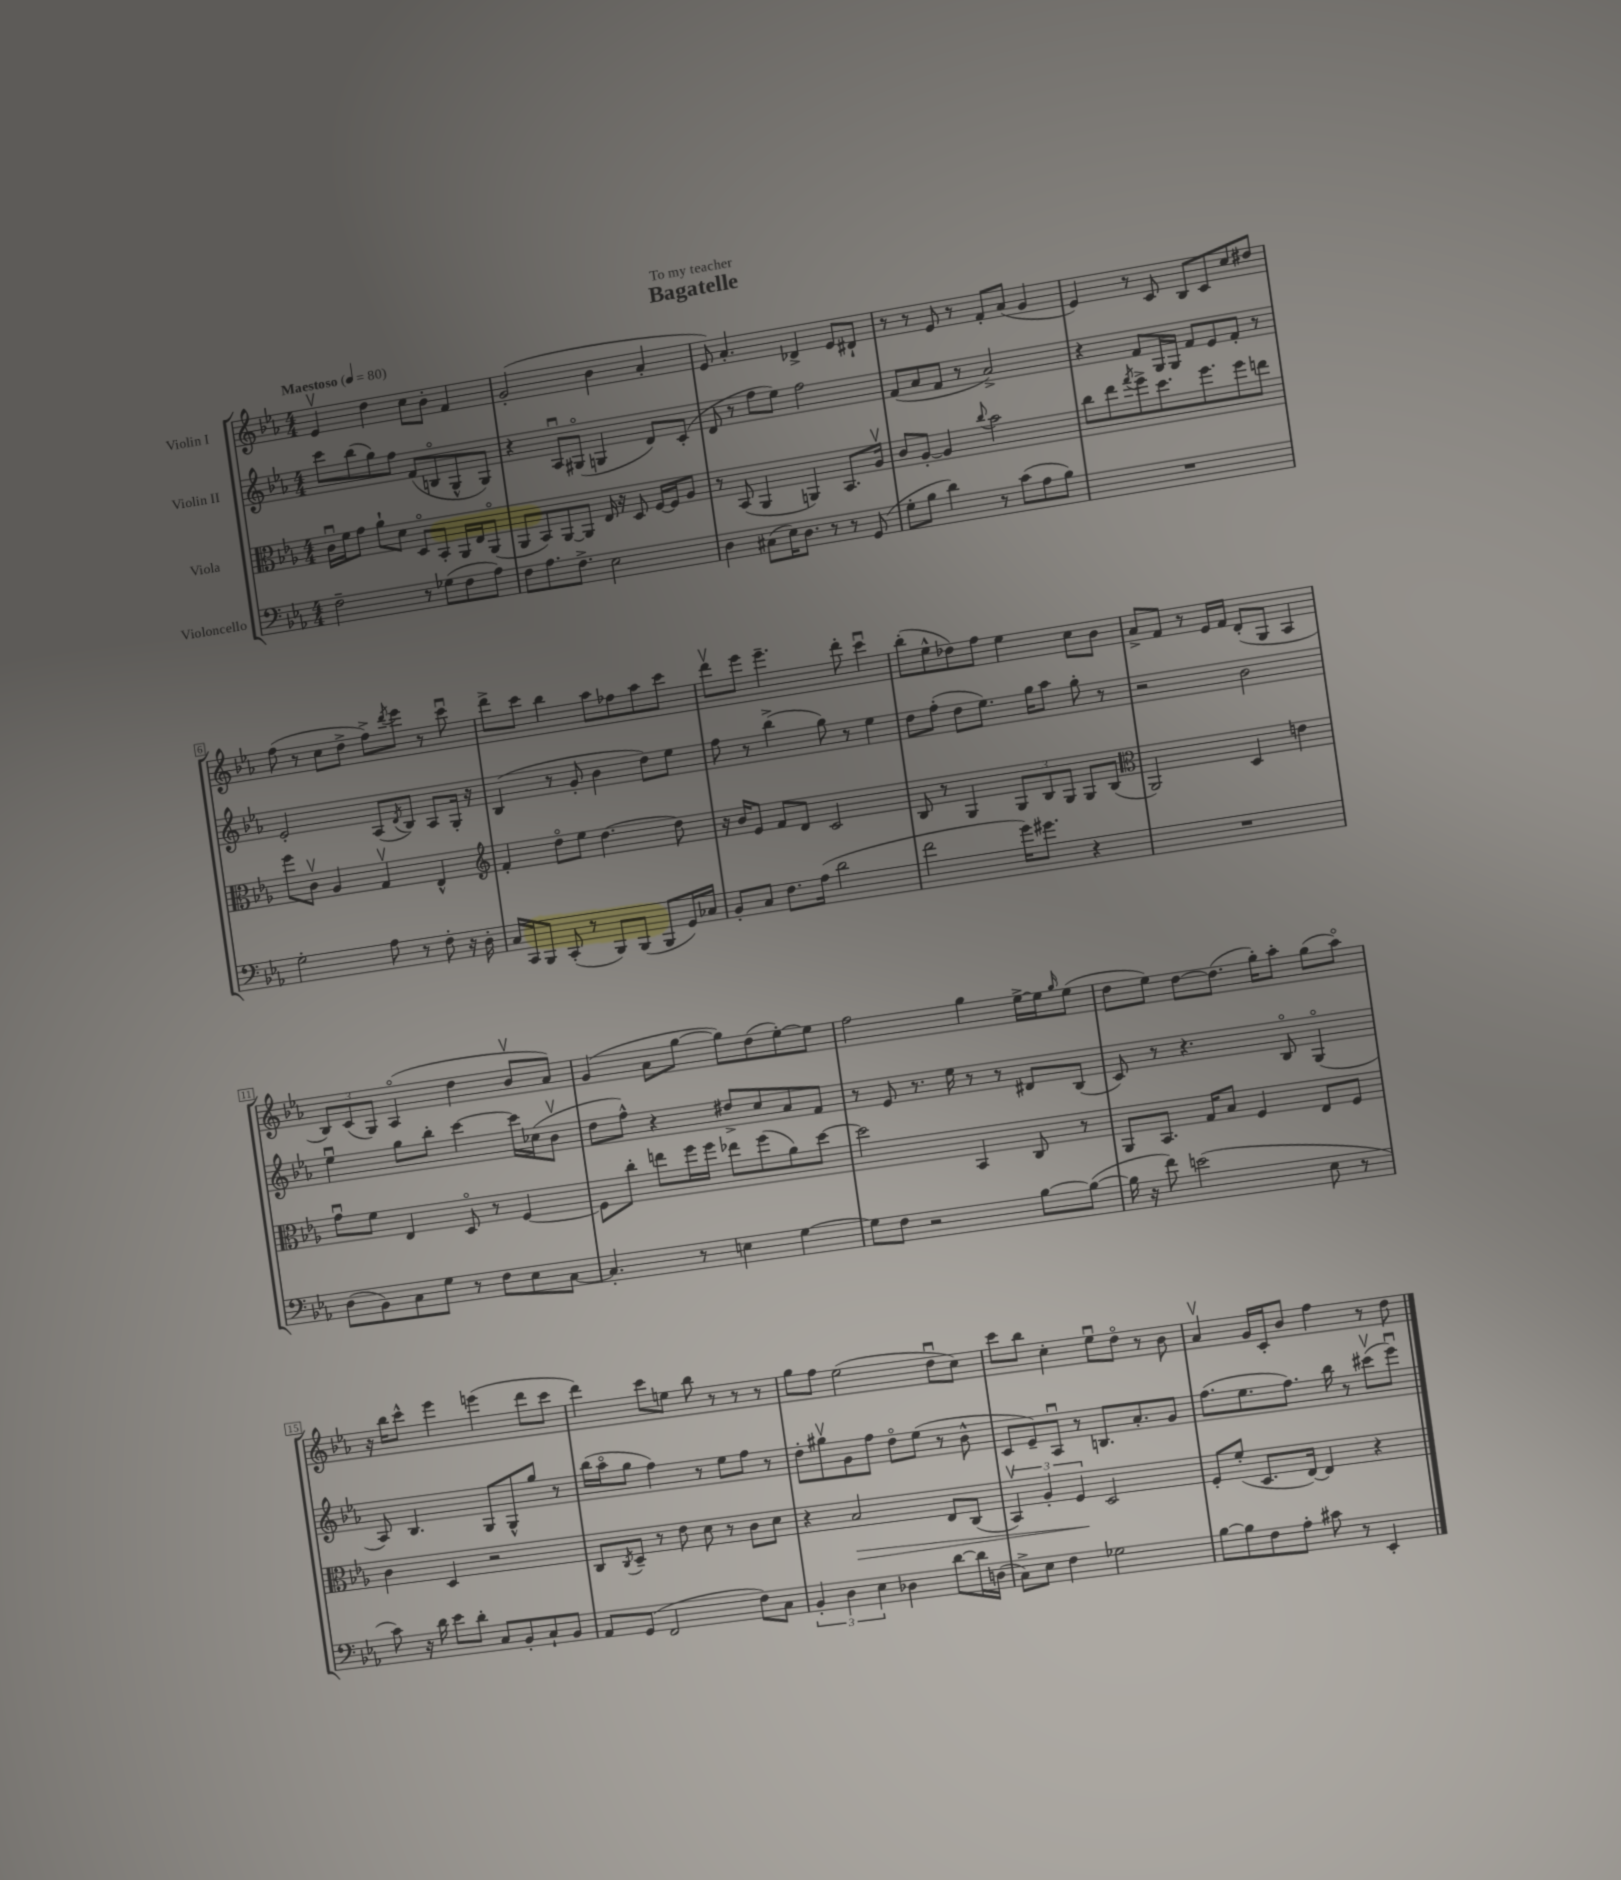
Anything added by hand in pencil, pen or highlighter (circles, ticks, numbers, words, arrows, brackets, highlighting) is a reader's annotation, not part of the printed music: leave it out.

**kern	**kern	**dynam	**kern	**kern
*part4	*part3	*part3	*part2	*part1
*staff4	*staff3	*staff3	*staff2	*staff1
*I"Violoncello	*I"Viola	*	*I"Violin II	*I"Violin I
*clefF4	*clefC3	*	*clefG2	*clefG2
*k[b-e-a-]	*k[b-e-a-]	*	*k[b-e-a-]	*k[b-e-a-]
*M4/4	*M4/4	*	*M4/4	*M4/4
*MM80	*MM80	*	*MM80	*MM80
=1	=1	=1	=1	=1
!	!	!	!	!LO:TX:a:B:t=Maestoso
2F~\	16cu\LL	.	8ccc\L	4e-v/
.	16f\J	.	.	.
.	8g\J	.	(8bb-\	.
.	8a-`\L	.	8gg\)	4dd\
.	8d\J	.	8ff\J	.
8r	8D/L	.	(8f/L	8cc\L
(8G-X\L	8BB-'/J	.	8Bn/	8b-'\J
8F\	16AA-/LL	.	8G^^/	4f/
.	16E-/J	.	.	.
8A-\J)	(8AA-/J	.	8G/J)	.
=2	=2	=2	=2	=2
8F\L	8AA-/L	.	4r	(2g'/
8.A-\	8BB-/)	.	.	.
.	[8AA-/	.	8A-u/L	.
8.F^\J	.	.	.	.
.	8AA-/J]	.	(8G#X/J	.
2E-\	16E-/	.	4Gn/	4b-\
.	16r	.	.	.
.	8D/	.	.	.
.	[16F/LL	.	8d/L)	4a-'/
.	16F/J]	.	.	.
.	8A-/J	.	(8c'/J	.
=3	=3	=3	=3	=3
4D\	8r	.	8d/	8e-/)
.	(8BB-/	.	8r	4.a-'/
(8C#X\L	4AA-/	.	8ff\L	.
16E-\K)	.	.	8ee-\J)	.
8.D\J	.	.	.	.
.	4AAn/)	.	2ff\	4d-X^/
8r	.	.	.	.
8r	8.BB-/L	.	.	8e-/L
(8GG/	.	.	.	8d#X`/J
.	16A-v/Jk	.	.	.
=4	=4	=4	=4	=4
8G'\L	8c/L	.	(8f/L	8r
8B-\J	[8A-'/J	.	8a-/	8r
4d\)	4A-/]	.	8f/J	8e-/
.	.	.	8r	8r
.	8qqcc/	.	.	.
8r	2b-\	.	2a-^/)	8f'/L
(8c\L	.	.	.	(8a-/J
8A-\	.	.	.	4g/
8B-\J)	.	.	.	.
=5	=5	=5	=5	=5
1r	8cc\L	.	4r	4e-/)
.	8ee-\	.	.	.
.	8qgg/	.	.	.
.	8ff^\	.	8f/L	8r
.	8.dd\	.	16G/L	8c/
.	.	.	16G/JJ	.
.	.	.	8f/L	8B-/L
.	8.ff\	.	.	.
.	.	.	8e-/	8c/
.	8ff\	.	8f'/J	8cc/
.	8een\J	.	8r	8dd#X/J
!!LO:LB:g=z
=6	=6	=6	=6	=6
2G'\	8ff\L	.	2e-'/	(8ff\
.	8cv\J	.	.	8r
.	4A-/	.	.	8cc\L
.	.	.	.	8dd^\J
8A-\	4Gv/	.	(8A-/L	8ff^\L)
.	.	.	8qd/	8qddd/
8r	.	.	8B-/J)	8eee-\J
8F'\	4E-^^/	.	8A-/L	8r
16r	.	.	16G'/Jk	8cccu\
16D'\	.	.	16r	.
=7	=7	=7	=7	=7
*	*clefG2	*	*	*
16C/LL	4f'/	.	(4B-/	8ddd^\L
16CC/J	.	.	.	.
8BBB-/J	.	.	.	8ccc\J
(8CC'/	8dd\L	.	8r	4bb-\
8r	8ee-\J	.	8g'/	.
8BBB-/L)	[4.dd\	.	4b-\	8aa-\L
(8BBB-/J	.	.	.	8ff-X\
8BBB-/L	.	.	8dd\L)	8aa-\
16GG/L)	8dd\]	.	8ee-\J	8ccc\J
16C-X/JJ	.	.	.	.
=8	=8	=8	=8	=8
8BB-'/L	16r	.	8ff\	8dddv\L
.	16b-/KL	.	.	.
8C/J	8e-/J	.	8r	8eee-\J
8.F\L	8f/L	.	(4bb-^\	4.eee-~\
.	8d/J	.	.	.
(16A-\Jk	.	.	.	.
2d\	2c/	.	8gg\)	.
.	.	.	8r	8ddd'\
.	.	.	4ee-\	4cccu\
=9	=9	=9	=9	=9
2f\	8B-/	.	8dd\L	(8bb-'\L
.	8r	.	(8ff'\J	8ee-^^\
.	4G/	.	8dd\L	8dd-X\)
.	.	.	8.ee-\J)	8ff\J
16g\KL)	12G/L	.	.	4ee-\
8.g#X\J	.	.	16gg\KL	.
.	12B-/	.	.	.
.	.	.	8aa-\J	.
.	12G/J	.	.	.
4r	8G/L	.	8gg'\	8cc\L
.	(8B-/J	.	8r	8b-\J
=10	=10	=10	=10	=10
*	*clefC3	*	*	*
1r	2AA-/)	.	2r	8a-^/L
.	.	.	.	8f/J
.	.	.	.	8r
.	.	.	.	16e-/LL
.	.	.	.	16f/JJ
.	4D/	.	2b-\	(8d'/L
.	.	.	.	8G/J
.	4en\	.	.	4A-/
!!LO:LB:g=z
=11	=11	=11	=11	=11
(8D\L	8gu\L	.	4ee-u\	12B-/L)
.	.	.	.	(12c/
8BB-\)	8f\J	.	.	.
.	.	.	.	12G/J)
8C\	4E-/	.	8gg\L	(4A-/
8G\J	.	.	8bb-'\J	.
8r	8D/	.	[4ccc\	4dd\
8F\L	8r	.	.	.
8E-\	[4F/	.	16ccc\LL]	8b-v/L
.	.	.	(16cc-X\J	.
[8C\J	.	.	8b-v\J	8a-/J)
=12	=12	=12	=12	=12
4.C'/]	8F\L]	.	8dd\L	(4g/
.	8cc'\J	.	8ff^^\J)	.
.	8een\L	.	4r	8a-\L
8r	16ff\L	.	.	[8gg\J
.	16ff\JJ	.	.	.
4En\	8ee-X\L	.	8dd#X^/L	8gg\L])
.	(8ff\	.	8cc/	(8dd\
[4G\	8a-\)	.	8a-/	[8ee-'\)
.	[8dd\J	.	8f/J	8ee-\J]
=13	=13	=13	=13	=13
8G\L]	2dd\]	.	8r	2ff\
8F\J	.	.	8e-/	.
2r	.	.	8.r	.
.	.	.	16ee-\	.
.	4BB-/	.	8r	4gg\
.	.	.	8r	.
[8B-\L	8C/	.	8d#X/L	[16ee-^\LL
.	.	.	.	16ee-\J]
.	.	.	.	16qqgg/
(8B-\J_	8r	.	(8B-/J	(8ee-\J
=14	=14	=14	=14	=14
16B-\]	8AA-/L	.	8c/)	8dd\L
16r	.	.	.	.
8f\)	8.BB-/J	.	8r	8ee-\J)
(2en\	.	.	4.r	[8dd\L
.	16G/KL	.	.	.
.	8B-/J	.	.	(8.dd\J]
.	4F/	.	.	.
.	.	.	.	16gg'\KL)
.	.	.	8B-/	8aa-'\J
8E-\	8E-/L	.	(4G/	(8gg\L
8r	8F/J	.	.	8aa-\J)
!!LO:LB:g=z
=15	=15	=15	=15	=15
8c\)	4c\	.	8A-/)	16r
.	.	.	.	16bb-\KL
16r	.	.	4.B-/	8ccc^^\J
16d\	.	.	.	.
8e-\L	4D/	.	.	4eee-\
8d'\J	.	.	.	.
8C/L	2r	.	8G/L	(4eeen\
8BB-'/	.	.	8G^^/	.
8C`/	.	.	8gg/J	8ddd\L
8BB-/J	.	.	8r	8ccc\J
=16	=16	=16	=16	=16
8AA-/L	8C/L	.	(16bb-\LL	4ddd\)
.	.	.	16aa-\J	.
.	8qC/	.	.	.
(8GG/J	8D~/J	.	8gg\J	.
2FF/	8r	.	4ff\)	8ccc\L
.	8e-\	.	.	8een\J
.	8d\	.	8r	8bb-\
.	8r	.	8ee-\L	8r
8F\L)	8c\L	.	8ff\J	8r
8C\J	8d\J	.	8r	8r
=17	=17	=17	=17	=17
6BB-'/	4r	.	8dd'\L	8gg\L
.	.	.	8gg#Xv\	8ff\J
6D\	.	.	.	.
!	!	!LO:HP:b	!	!
.	2B-/	>	8g\	(2ee-\
6E-\	.	.	.	.
.	.	.	8ff\J	.
4D-X\	.	.	8dd\L	.
.	.	.	(8ee-\J	.
[8d\L	8E-/L	.	8r	8ddu\L
16d\L]	(8C/J	.	8b-^^\	8cc\J)
(16Dn\JJ	.	.	.	.
=18	=18	=18	=18	=18
8C^\L)	6BB-v/)	.	8c/L	8ccc\L
8E-\J	.	.	8e-~/)	8bb-\J
.	6A-'/	.	.	.
4F\	.	.	8A-u/J	4cc'\
.	6F/	.	.	.
.	.	.	8r	.
2G-X\	2D/	]	8.Bn/L	8ee-u\L
.	.	.	.	8dd\J
.	.	.	8.a-'/	.
.	.	.	.	8r
.	.	.	8g/J	8b-\
=19	=19	=19	=19	=19
[8B-\L	8F'/L	.	(8.ff\L	4a-v/
8B-\]	(8f'/J	.	.	.
.	.	.	8.ee-\	.
8F\	8.D/L	.	.	16g/LL
.	.	.	.	16c'/J
8A-'\J	.	.	8.ff\J)	8b-/J
.	[16E-/Jk)	.	.	.
8c#X\	4E-/]	.	.	4ff\
.	.	.	16bb-\	.
8r	.	.	8r	.
4EE-'/	4r	.	(8ccc#Xv\L	8r
.	.	.	8eee-u\J)	8dd\
==	==	==	==	==
*-	*-	*-	*-	*-
